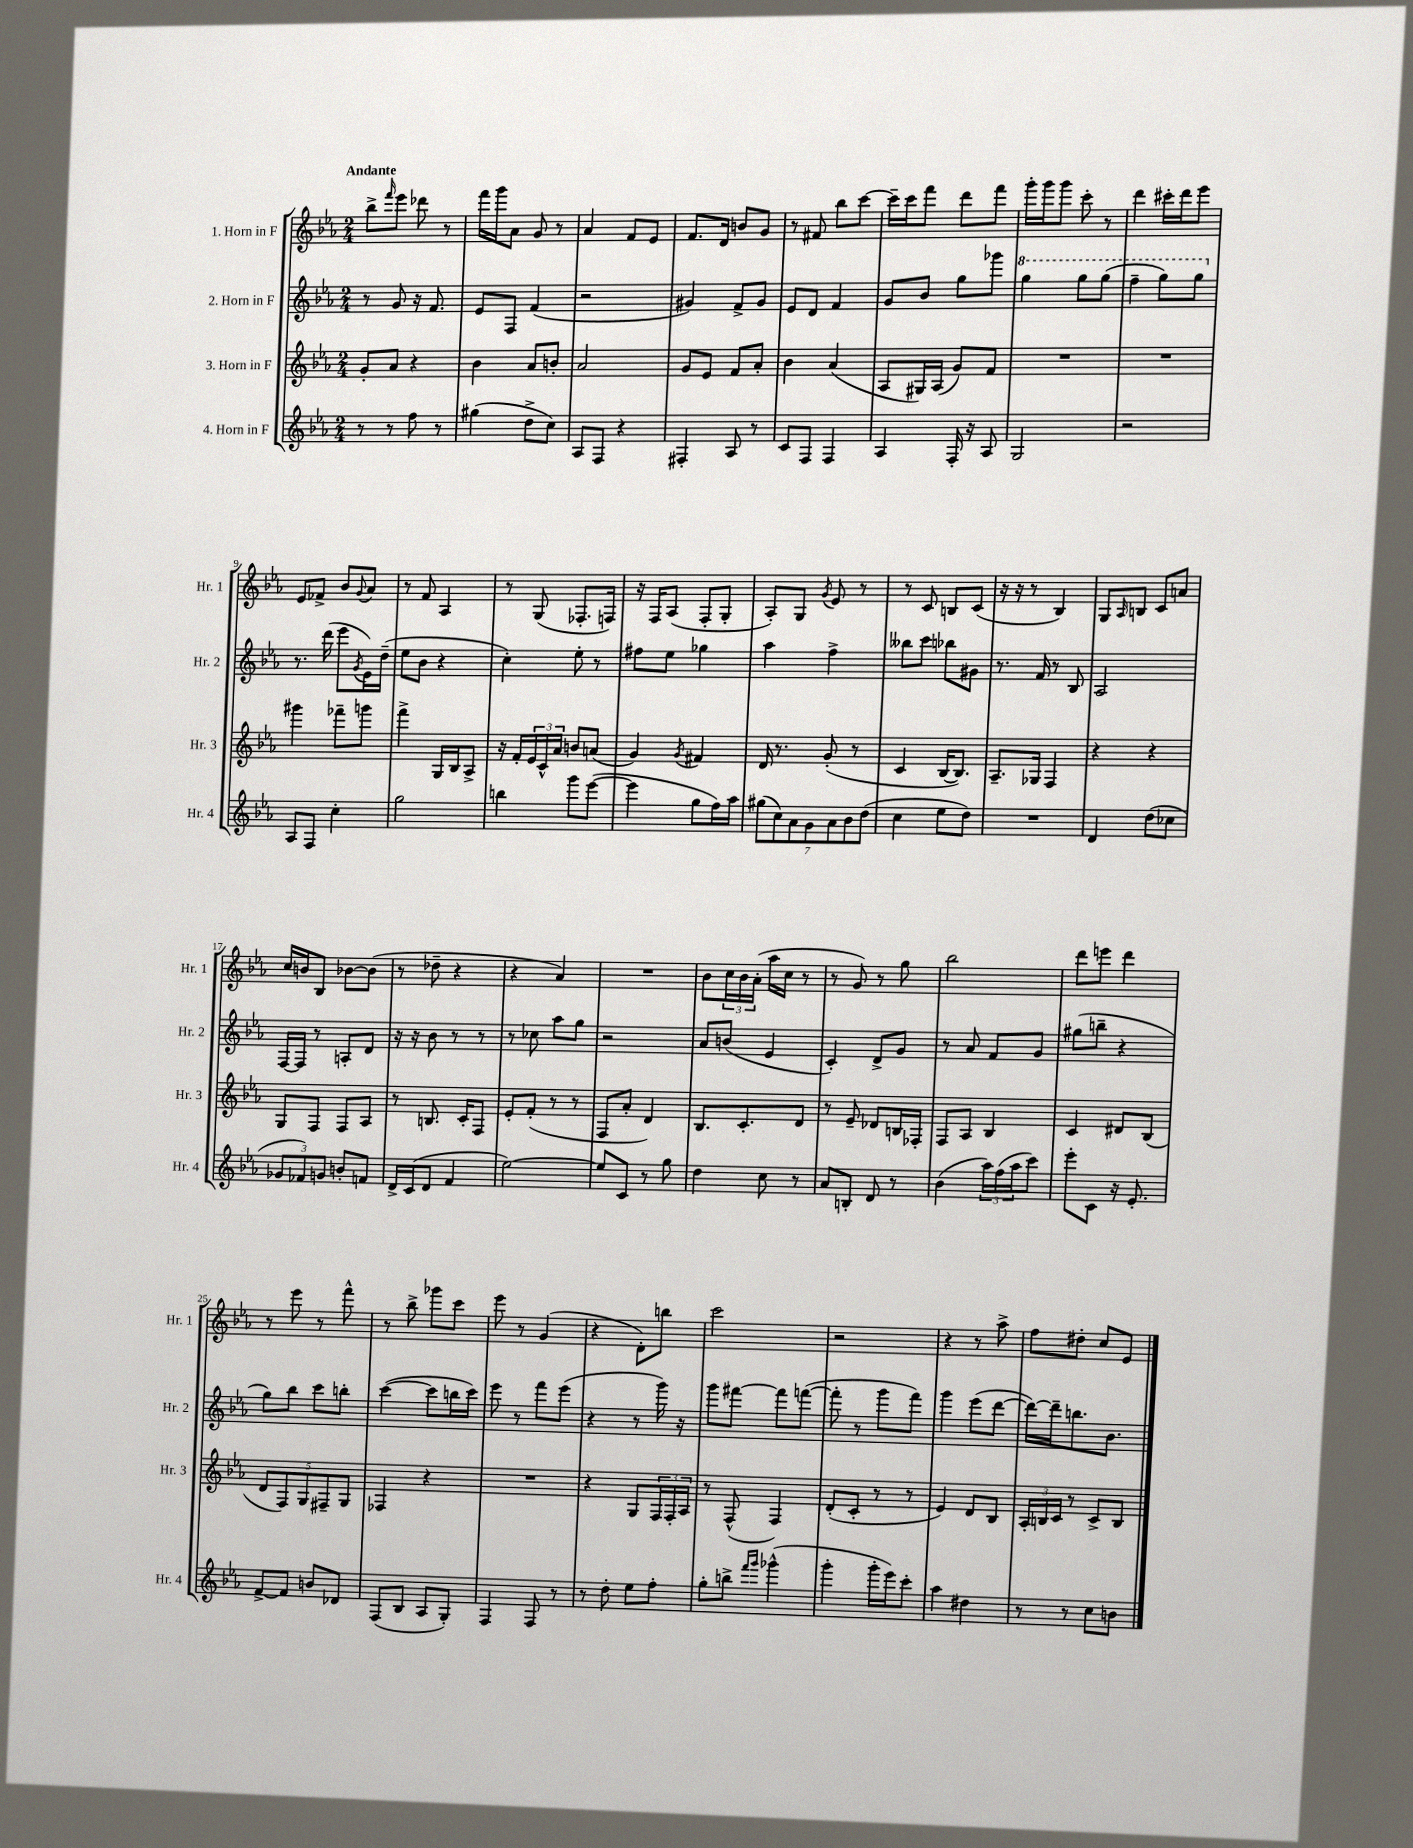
<<
\new StaffGroup <<
\new Staff = "s0" \with { instrumentName = "1. Horn in F" shortInstrumentName = "Hr. 1" } {
    \clef treble \key ees \major \numericTimeSignature \time 2/4 \tempo "Andante"
    bes''8-> \grace { f'''16 } ees'''8 des'''8 r8 |
    f'''16 g'''16 aes'8 g'8 r8 |
    aes'4 f'8 ees'8 |
    f'8. d'16 b'8 g'8 |
    r8 fis'8 bes''8 c'''8~ |
    c'''16-- c'''16 f'''8 d'''8 f'''8 |
    g'''16-. g'''16 g'''8 c'''8-. r8 |
    d'''4 cis'''16-. d'''16 ees'''8 |
    ees'8 fes'8-> bes'8 \appoggiatura { g'8 } aes'8 |
    r8 f'8 aes4 |
    r8 g8( fes8.-. f16) |
    r16 f16 aes8( f8-. g8-. |
    aes8-.) g8 \acciaccatura { g'8 } ees'8 r8 |
    r8 c'8 b8 c'8( |
    r16 r16 r8 bes4) |
    g8 \grace { aes16 } b8 c'8 a'8 |
    c''16 b'16 bes8 bes'8~ bes'8( |
    r8 des''8-- r4 |
    r4 aes'4) |
    R2 |
    bes'8 \tuplet 3/2 { c''16 bes'16 aes'16-.( } aes''16 c''16 r8 |
    r8 g'8) r8 g''8 |
    bes''2 |
    d'''8 e'''8 d'''4 |
    r8 ees'''8 r8 f'''8-^ |
    r8 bes''8-> ges'''8 c'''8 |
    ees'''8 r8 g'4( |
    r4 d'8-.) b''8 |
    c'''2 |
    r2 |
    r4 r8 aes''8-> |
    f''8 dis''8-. c''8 ees'8 \bar "|." |
}
\new Staff = "s1" \with { instrumentName = "2. Horn in F" shortInstrumentName = "Hr. 2" } {
    \clef treble \key ees \major \numericTimeSignature \time 2/4
    r8 g'8 r16 f'8. |
    ees'8 f8 f'4( |
    r2 |
    gis'4) f'8-> gis'8 |
    ees'8 d'8 f'4 |
    g'8 bes'8 g''8 ges'''8 |
    \ottava #1 g'''4 g'''8 g'''8( |
    f'''4-- g'''8) g'''8 \ottava #0 |
    r8. d'''16( ees'''8 \acciaccatura { g'8 } ees'16) d''16--( |
    ees''8 bes'8 r4 |
    c''4-.) ees''8-. r8 |
    fis''8 ees''8 ges''4 |
    aes''4 f''4-> |
    beses''8 c'''8 bes''8 gis'8 |
    r8. f'16 r8 bes8 |
    aes2 |
    f16~ f16 r8 a8-. d'8 |
    r16 r16 bes'8 r8 r8 |
    r8 ces''8 aes''8 g''8 |
    r2 |
    aes'8 b'8( ees'4 |
    c'4-.) d'8-> g'8 |
    r8 aes'8 f'8 g'8 |
    gis''8( b''8-- r4 |
    g''8) bes''8 c'''8 b''8-. |
    c'''4~( c'''8 b''16 c'''16) |
    ees'''8 r8 f'''8 ees'''8( |
    r4 r8 g'''16) r16 |
    g'''8 fis'''8~ fis'''8 f'''8~( |
    f'''8-. r8 g'''8 f'''8) |
    g'''4 ees'''8( d'''8~ |
    d'''16~) d'''16-- b''8. bes'8. \bar "|." |
}
\new Staff = "s2" \with { instrumentName = "3. Horn in F" shortInstrumentName = "Hr. 3" } {
    \clef treble \key ees \major \numericTimeSignature \time 2/4
    g'8-. aes'8 r4 |
    bes'4 aes'8 b'8-. |
    aes'2 |
    g'8 ees'8 f'8 aes'8-. |
    bes'4 aes'4( |
    aes8 gis16) aes16( g'8) f'8 |
    R2 |
    R2 |
    gis'''4 fes'''8-- g'''8 |
    f'''4-> g16 bes16 aes8-> |
    r16 f'16-. \tuplet 3/2 { ees'16 c'16-^ aes'16 } b'8 a'8( |
    g'4) \acciaccatura { g'8 } fis'4 |
    d'16 r8. g'8-.( r8 |
    c'4 bes16~ bes8.) |
    aes8.-- ges16 f4 |
    r4 r4 |
    g8 f8 f8 aes8 |
    r8 b8. c'16-. f8 |
    ees'8-. f'8-.( r8 r8 |
    f8 aes'8-. d'4) |
    bes8. c'8.-. d'8 |
    r8 ees'8-- des'8 b16 fes16-. |
    f8 aes8 bes4 |
    c'4 dis'8 bes8( |
    \tuplet 5/4 { d'8 f8) g8 fis8-- g8 } |
    fes4 r4 |
    R2 |
    r4 g8 \tuplet 3/2 { f16 f16-. aes16 } |
    r8 f8-^( f4) |
    d'8-.( c'8-. r8 r8 |
    ees'4) d'8 bes8 |
    \tuplet 3/2 { aes16-. b16 c'16 } r8 c'8-> b8 \bar "|." |
}
\new Staff = "s3" \with { instrumentName = "4. Horn in F" shortInstrumentName = "Hr. 4" } {
    \clef treble \key ees \major \numericTimeSignature \time 2/4
    r8 r8 f''8 r8 |
    gis''4( d''8-> c''8) |
    aes8 f8 r4 |
    fis4-. aes8 r8 |
    c'8 f8 f4 |
    aes4 f16-. r16 aes8 |
    g2 |
    r2 |
    aes8 f8 c''4-. |
    g''2 |
    b''4 g'''8 ees'''8~( |
    ees'''4 g''8 f''16) aes''16 |
    \tuplet 7/4 { gis''8( c''8) aes'8 g'8 aes'8 bes'8 d''8( } |
    c''4 ees''8 d''8) |
    R2 |
    d'4 d''8( ces''8 |
    \tuplet 3/2 { ges'8 fes'8) g'8 } b'8-. f'8 |
    d'16-> c'16( d'8 f'4 |
    ees''2~) |
    ees''8 c'8 r8 g''8 |
    d''4 c''8 r8 |
    aes'8 b8-. d'8 r8 |
    bes'4( \tuplet 3/2 { aes''16) f''16( aes''16 } c'''8) |
    ees'''8-. c'8 r16 ees'8.-. |
    f'8~-> f'8 b'8 des'8 |
    f8( bes8 aes8 g8-.) |
    f4 f8 r8 |
    r8 d''8-. ees''8 f''8-. |
    g''8-. b''8-> \grace { f'''16 g'''16 } ges'''4-^( |
    g'''4-. g'''16-. ees'''16) c'''8-. |
    aes''4 dis''4 |
    r8 r8 c''8 b'8 \bar "|." |
}
>>
>>
